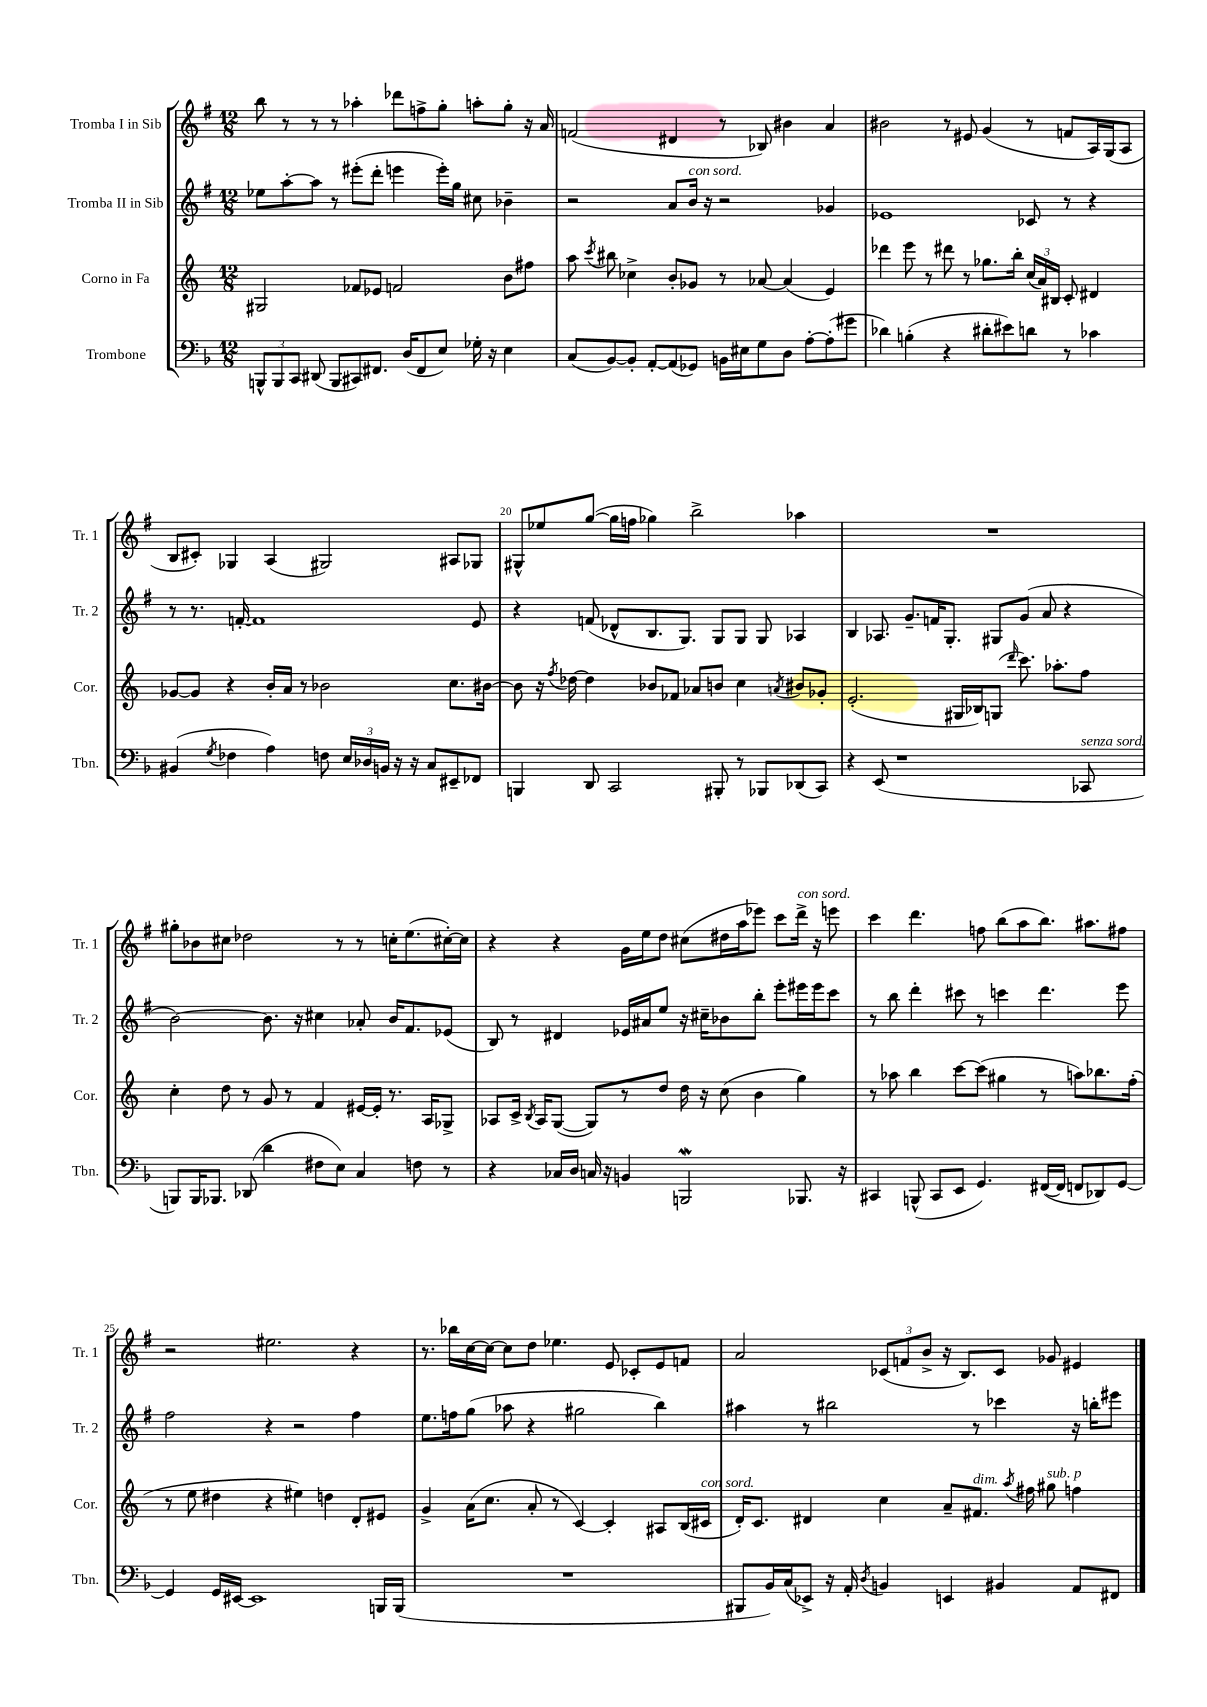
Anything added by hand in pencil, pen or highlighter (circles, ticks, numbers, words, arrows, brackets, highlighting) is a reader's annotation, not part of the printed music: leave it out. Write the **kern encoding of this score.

**kern	**kern	**kern	**kern
*staff4	*staff3	*staff2	*staff1
*clefF4	*clefG2	*clefG2	*clefG2
*k[b-]	*k[]	*k[f#]	*k[f#]
*M12/8	*M12/8	*M12/8	*M12/8
12BBB^^	2G#	8ee-	8bb
12BBB	.	.	.
.	.	[8aa'	8r
12CC	.	.	.
(8DD#	.	8aa]	8r
8BBB	.	8r	8r
8CC#)	8f-	(8eee#'	4aa-'
8.FF#	8e-	8ddd'	.
.	2f	4eee	8ddd-
(16D	.	.	.
8FF#	.	.	8ff^
8E)	.	16eee')	8gg'
.	.	16gg	.
16G-'	.	8cc#	8aa'
16r	.	.	.
4E	8b	4b-~	8gg'
.	8ff#	.	16r
.	.	.	16a
=	=	=	=
(8C	8aa	2r	(2f
.	8qccc	.	.
[8BB-)	8bb#	.	.
8BB-']	4cc-^	.	.
[8AA'	.	.	.
(8AA]	8b'	8a	4d#
8GG-)	8g-	16b	.
.	.	16r	.
16BB	8r	2r	8r
16E#	.	.	.
8G	[8a-	.	8B-)
8D	(4a-]	.	4b#
[8A'	.	.	.
(8A']	4e)	4g-	4a
8g#	.	.	.
=	=	=	=
4d-)	4ddd-	1e-	2b#
(4B'	8eee	.	.
.	8r	.	.
4r	8ddd#	.	8r
.	8r	.	8e#
8d#'	8.gg-	.	(4g
8e#)	.	.	.
.	16bb'	.	.
8d	(24cc	8c-	8r
.	24a)	.	.
.	24B#	.	.
8r	8c'	8r	8f
4c-	4d#	4r	16A)
.	.	.	(16G
.	.	.	8A
=	=	=	=
(4BB#	[8g-	8r	8B
.	8g-]	8.r	8c#')
8qG	.	.	.
4F-	4r	.	4G-
.	.	[16f'	.
.	.	1f]	.
4A)	16b'	.	(4A
.	16a	.	.
.	8r	.	.
8F	2b-	.	2G#)
24E	.	.	.
24D-	.	.	.
24BB	.	.	.
16r	.	.	.
16r	.	.	.
8C	.	.	.
8EE#~	8.cc	.	8A#
8FF-	.	8e	8G-
.	[16b#	.	.
=	=	=	=
4BBB	8b#]	4r	8G#^^
.	16r	.	8ee-
.	8qff	.	.
.	[16dd-	.	.
8DD	4dd-]	(8f	([8gg
2CC	.	8d-^^	16gg]
.	.	.	16ff
.	8b-	8.B	4gg-)
.	8f-	.	.
.	.	8.G)	.
.	8a-	.	2bb^
8BBB#'	8b	8G	.
8r	4cc	8G	.
8BBB-	.	8G	.
.	8qa	.	.
(8DD-	8b#	4A-	4aa-
8CC)	8g-'	.	.
=	=	=	=
4r	(2.e'	4B	1.r
(8EE	.	8.A-	.
1r	.	.	.
.	.	8.g~	.
.	.	16f	.
.	.	8.G'	.
.	16G#	.	.
.	16B-)	.	.
.	(8G	8G#	.
.	16qqddd	.	.
.	8.ccc)	(8g	.
.	.	8a	.
.	8.aa-'	.	.
.	.	4r	.
8CC-	8ff	.	.
=	=	=	=
8BBB)	4cc'	[2b)	8gg#'
16BBB	.	.	8b-
8.BBB-	.	.	.
.	8dd	.	8cc#
(8DD-	8r	.	2dd-
4d	8g	8.b]	.
.	8r	.	.
.	.	16r	.
8F#	4f	4cc#	.
8E)	.	.	8r
4C	[16e#	8a-'	8r
.	16e#']	.	.
.	8.r	16b	16cc'
.	.	8.f#	(8.ee
8F	.	.	.
.	16A	.	.
8r	8G-^	(8e-	[16cc#')
.	.	.	16cc#]
=	=	=	=
4r	8A-	8B)	4r
.	16c^	8r	.
.	8qB	.	.
.	16A-	.	.
16C-	([8G	4d#	4r
16D	.	.	.
16C	8G])	.	.
16r	.	.	.
4BB	8r	16e-	16g
.	.	16a#	16ee
.	8dd	8ee	8dd
2BBB	16dd	16r	(8cc#
.	16r	16cc#~	.
.	(8cc	8b-	16dd#
.	.	.	16aa
.	4b	8bb'	8eee-)
.	.	8eee'	8ccc
8.BBB-	4gg)	16eee#	16ddd^
.	.	16eee#	16r
.	.	8ccc	8eee
16r	.	.	.
=	=	=	=
4CC#	8r	8r	4ccc
.	8aa-	8bb	.
(8BBB^^	4bb	4ddd'	4.ddd
8CC#	.	.	.
8EE	[8ccc	8ccc#	.
4.GG)	(8ccc]	8r	8ff
.	4gg#	4ccc	(8bb
.	.	.	8aa
([16FF#	8r	4.ddd	8.bb)
16FF#]	.	.	.
8FF	8aa)	.	.
.	.	.	8.aa#
8DD-)	8.bb-	.	.
[8GG	.	8eee	8ff#
.	(16ff'	.	.
=	=	=	=
4GG]	8r	2ff#	2r
.	8ee	.	.
16GG	4dd#	.	.
[16EE#	.	.	.
1EE#]	.	.	.
.	4r	4r	2.ee#
.	4ee#)	2r	.
.	4dd	.	.
.	8d'	4ff#	4r
16BBB	8e#	.	.
(16BBB	.	.	.
=	=	=	=
1.r	4g^	8.ee	8.r
.	.	16ff	16bb-
.	(16a	(8gg	[16cc
.	8.cc	.	16cc_
.	.	8aa-	8cc]
.	8a'	4r	8dd
.	8r	.	4.ee-
.	[4c)	2gg#	.
.	4c']	.	8e
.	.	.	8c-'
.	8A#	4bb)	8e
.	(16B	.	8f
.	16c#	.	.
=	=	=	=
8BBB#	16d')	4aa#	2a
.	8.c	.	.
16BB-)	.	.	.
(16C	.	.	.
8EE-^)	4d#	8r	.
16r	.	2bb#	.
16AA'	.	.	.
8qD	.	.	.
4BB	4cc	.	(12c-
.	.	.	12f
.	.	.	12b^
4EE	8a~	.	16r
.	.	.	8.B)
.	8.f#	8r	.
4BB#	.	4ccc-	8c-
.	8qaa	.	.
.	16ff#	.	.
.	8gg#	.	8g-
8AA	4ff	16r	4e#
.	.	16bb'	.
8FF#	.	8eee#	.
==	==	==	==
*-	*-	*-	*-
